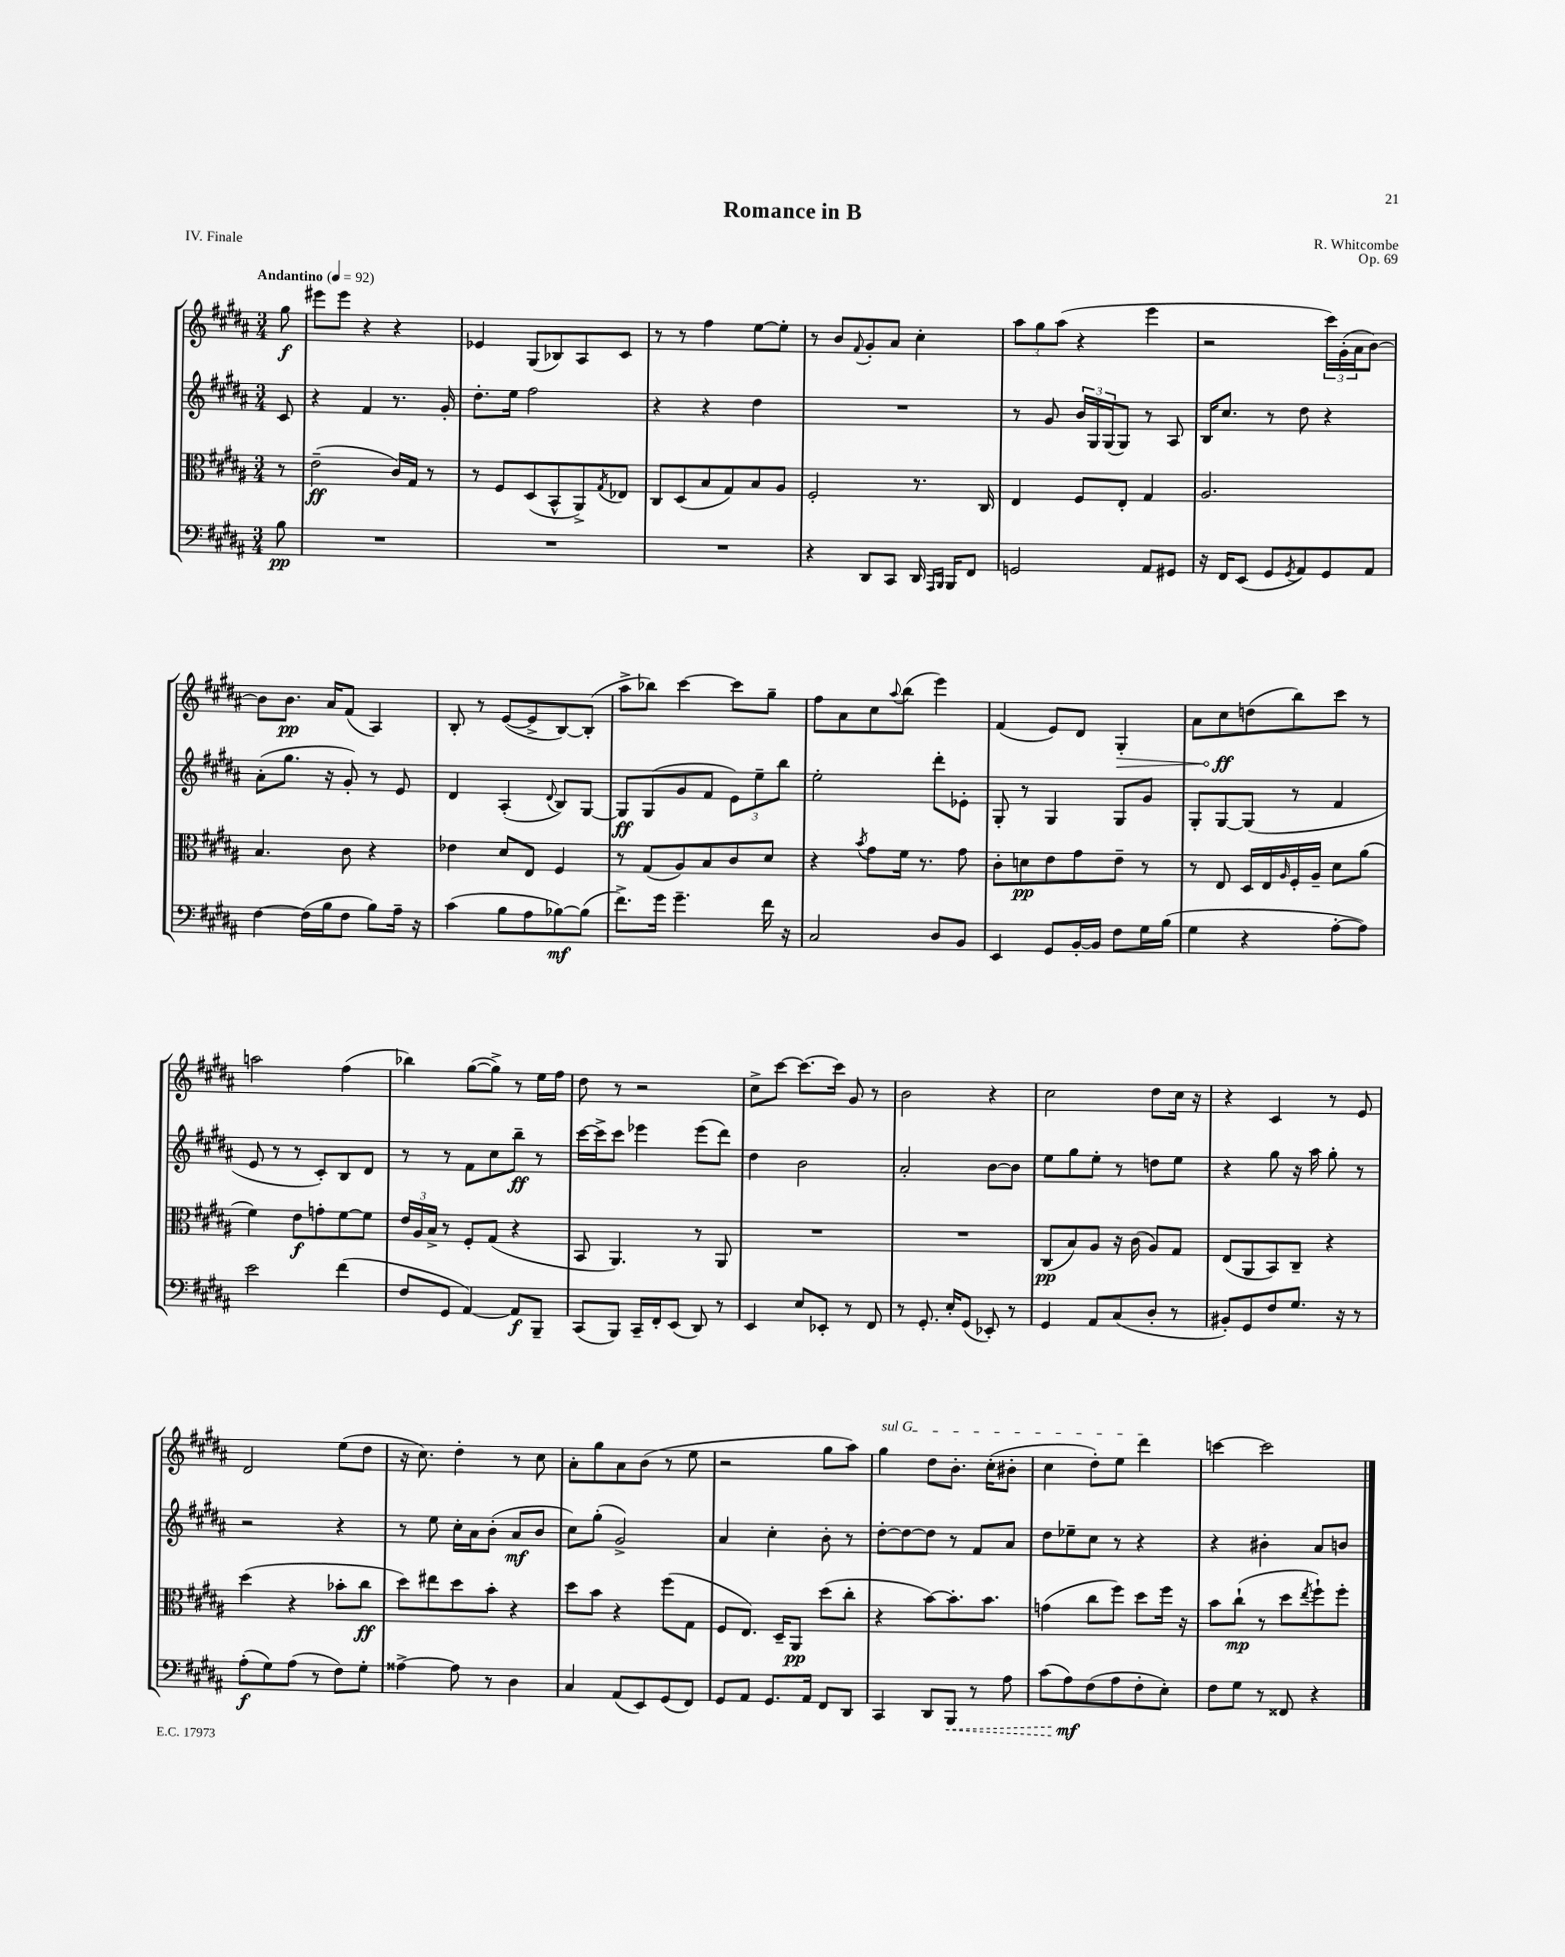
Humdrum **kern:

**kern	**dynam	**kern	**dynam	**kern	**dynam	**kern	**dynam
*part4	*part4	*part3	*part3	*part2	*part2	*part1	*part1
*staff4	*staff4	*staff3	*staff3	*staff2	*staff2	*staff1	*staff1
*clefF4	*	*clefC3	*	*clefG2	*	*clefG2	*
*k[f#c#g#d#a#]	*	*k[f#c#g#d#a#]	*	*k[f#c#g#d#a#]	*	*k[f#c#g#d#a#]	*
*M3/4	*	*M3/4	*	*M3/4	*	*M3/4	*
*MM92	*	*MM92	*	*MM92	*	*MM92	*
=	=	=	=	=	=	=	=
!	!	!	!	!	!	!LO:TX:a:B:t=Andantino	!
8B\	pp	8r	.	8c#/	.	8gg#\	f
=1	=1	=1	=1	=1	=1	=1	=1
2.r	.	(2e~\	ff	4r	.	8eee#X\L	.
.	.	.	.	.	.	8eee#\J	.
.	.	.	.	4f#/	.	4r	.
.	.	16c#/LL)	.	8.r	.	4r	.
.	.	16G#/JJ	.	.	.	.	.
.	.	8r	.	.	.	.	.
.	.	.	.	16g#'/	.	.	.
=2	=2	=2	=2	=2	=2	=2	=2
2.r	.	8r	.	8.dd#'\L	.	4e-X/	.
.	.	8F#/L	.	.	.	.	.
.	.	.	.	16ee\Jk	.	.	.
.	.	(8D#/	.	2ff#\	.	(8G#/L	.
.	.	8BB^^/	.	.	.	8B-X/)	.
.	.	8AA#^/)	.	.	.	8A#/	.
.	.	8qG#/	.	.	.	.	.
.	.	8E-X/J	.	.	.	8c#/J	.
=3	=3	=3	=3	=3	=3	=3	=3
2.r	.	8C#/L	.	4r	.	8r	.
.	.	(8D#/	.	.	.	8r	.
.	.	8B/	.	4r	.	4ff#\	.
.	.	8G#/)	.	.	.	.	.
.	.	8B/	.	4dd#\	.	[8ee\L	.
.	.	8A#/J	.	.	.	8ee'\J]	.
=4	=4	=4	=4	=4	=4	=4	=4
4r	.	2F#'/	.	2.r	.	8r	.
.	.	.	.	.	.	8b/L	.
.	.	.	.	.	.	8qqf#/	.
8DD#/L	.	.	.	.	.	8g#'/	.
8CC#/J	.	.	.	.	.	8a#/J	.
16DD#/	.	8.r	.	.	.	4cc#'\	.
16qqAAA#/LL	.	.	.	.	.	.	.
16qqBBB/JJ	.	.	.	.	.	.	.
16BBB/KL	.	.	.	.	.	.	.
8FF#/J	.	.	.	.	.	.	.
.	.	16C#/	.	.	.	.	.
=5	=5	=5	=5	=5	=5	=5	=5
2GGn/	.	4E/	.	8r	.	12aa#\L	.
.	.	.	.	.	.	12gg#\	.
.	.	.	.	8g#/	.	.	.
.	.	.	.	.	.	(12aa#\J	.
.	.	8F#/L	.	24b/LL	.	4r	.
.	.	.	.	24G#/	.	.	.
.	.	.	.	(24G#/J	.	.	.
.	.	8E'/J	.	8G#/J)	.	.	.
8AA#/L	.	4G#/	.	8r	.	4eee\	.
8GG#X/J	.	.	.	8A#/	.	.	.
=6	=6	=6	=6	=6	=6	=6	=6
16r	.	2.A#/	.	16B/KL	.	2r	.
16FF#/KL	.	.	.	8.cc#/J	.	.	.
(8EE/J	.	.	.	.	.	.	.
8GG#/L	.	.	.	8r	.	.	.
8qGG#/	.	.	.	.	.	.	.
8AA#/)	.	.	.	8dd#\	.	.	.
8GG#/	.	.	.	4r	.	24ccc#\LL)	.
.	.	.	.	.	.	(24g#'\	.
.	.	.	.	.	.	24a#\J	.
8AA#/J	.	.	.	.	.	[8b\J)	.
!!LO:LB:g=z
=7	=7	=7	=7	=7	=7	=7	=7
[4F#\	.	4.B/	.	(8a#'\L	.	8b\L]	.
.	.	.	.	8.gg#\J	.	8.b\J	pp
(16F#\LL]	.	.	.	.	.	.	.
16B\J	.	.	.	16r	.	16a#/KL	.
8F#\J	.	8c#\	.	8g#'/)	.	(8f#/J	.
8B\L)	.	4r	.	8r	.	4A#/)	.
16A#~\Jk	.	.	.	8e/	.	.	.
16r	.	.	.	.	.	.	.
=8	=8	=8	=8	=8	=8	=8	=8
(4c#\	.	4e-X\	.	4d#/	.	8B'/	.
.	.	.	.	.	.	8r	.
8B\L	.	8d#/L	.	(4A#'/	.	([8e/L	.
8A#\	.	8E/J	.	.	.	8e^/]	.
.	.	.	.	8qqd#/	.	.	.
[8B-X\)	mf	4F#/	.	8B/L)	.	[8B/)	.
(8B-\J]	.	.	.	[8G#/J	.	(8B'/J]	.
=9	=9	=9	=9	=9	=9	=9	=9
8.f#^\L)	.	8r	.	8G#/L]	ff	8aa#^\L	.
.	.	(8G#/L	.	(8G#/	.	8bb-X\J)	.
16g#\Jk	.	.	.	.	.	.	.
4.g#~\	.	8A#/)	.	8g#/	.	[4ccc#\	.
.	.	8B/	.	8f#/J	.	.	.
.	.	8c#/	.	12e\L)	.	8ccc#\L]	.
.	.	.	.	12ee~\	.	.	.
16f#\	.	8d#/J	.	.	.	8gg#~\J	.
.	.	.	.	12bb\J	.	.	.
16r	.	.	.	.	.	.	.
=10	=10	=10	=10	=10	=10	=10	=10
2C#/	.	4r	.	2ee'\	.	8ff#\L	.
.	.	.	.	.	.	8a#\	.
.	.	8qb/	.	.	.	.	.
.	.	8g#\L	.	.	.	8cc#\	.
.	.	.	.	.	.	8qqaa#/	.
.	.	16f#\Jk	.	.	.	(8bb\J	.
.	.	8.r	.	.	.	.	.
8D#/L	.	.	.	8ddd#'\L	.	4eee\)	.
8BB/J	.	8g#\	.	8e-X'\J	.	.	.
=11	=11	=11	=11	=11	=11	=11	=11
4EE/	.	8c#'\L	.	8G#'/	.	(4f#/	.
.	.	8dn\	pp	8r	.	.	.
8GG#/L	.	8e\	.	4G#/	.	8e/L)	.
[16BB'/L	.	8g#\	.	.	.	8d#/J	.
16BB/JJ]	.	.	.	.	.	.	.
!	!	!	!	!	!	!	!LO:HP:b
8F#\L	.	8e~\J	.	8G#/L	.	4G#'/	>
16G#\L	.	8r	.	8g#/J	.	.	.
(16B\JJ	.	.	.	.	.	.	.
=12	=12	=12	=12	=12	=12	=12	=12
4G#\	.	8r	.	8G#'/L	.	8a#\L	.
.	.	8E/	.	[8G#/	.	8cc#\	ff
4r	.	16D#/LL	.	(8G#/J]	.	(8ddn\	]
.	.	16E/	.	.	.	.	.
.	.	16qqA#/	.	.	.	.	.
.	.	16F#'/	.	8r	.	8bb\)	.
.	.	16A#~/JJ	.	.	.	.	.
[8A#'\L	.	8d#\L	.	4f#/	.	8ccc#\J	.
8A#\J])	.	(8a#\J	.	.	.	8r	.
!!LO:LB:g=z
=13	=13	=13	=13	=13	=13	=13	=13
2e\	.	4f#\)	.	8e/	.	2aan\	.
.	.	.	.	8r	.	.	.
.	.	8e\L	f	8r	.	.	.
.	.	8gn'\	.	8c#'/L)	.	.	.
(4f#\	.	[8f#\	.	8B/	.	(4ff#\	.
.	.	8f#\J]	.	8d#/J	.	.	.
=14	=14	=14	=14	=14	=14	=14	=14
8F#/L	.	24e/LL	.	8r	.	4bb-X\)	.
.	.	24A#/	.	.	.	.	.
.	.	24B^/JJ	.	.	.	.	.
8GG#/J	.	8r	.	8r	.	.	.
[4AA#/)	.	8F#'/L	.	8f#\L	.	([8gg#\L	.
.	.	(8G#/J	.	8cc#\	.	8gg#^\J])	.
8AA#/L]	f	4r	.	8bb~\J	ff	8r	.
8BBB~/J	.	.	.	8r	.	16ee\LL	.
.	.	.	.	.	.	16ff#\JJ	.
=15	=15	=15	=15	=15	=15	=15	=15
(8CC#/L	.	8BB/	.	[16ccc#\LL	.	8dd#\	.
.	.	.	.	16ccc#^\J]	.	.	.
8BBB/J)	.	4.AA#/)	.	8ccc#\J	.	8r	.
16CC#~/LL	.	.	.	4eee-X\	.	2r	.
16FF#'/J	.	.	.	.	.	.	.
(8EE/J	.	.	.	.	.	.	.
8DD#/)	.	8r	.	(8eee-\L	.	.	.
8r	.	8AA#/	.	8ddd#\J)	.	.	.
=16	=16	=16	=16	=16	=16	=16	=16
4EE/	.	2.r	.	4dd#\	.	8cc#^\L	.
.	.	.	.	.	.	[8ccc#\J	.
8E/L	.	.	.	2b\	.	8.ccc#\L_	.
8EE-X'/J	.	.	.	.	.	.	.
.	.	.	.	.	.	16ccc#\Jk]	.
8r	.	.	.	.	.	8g#/	.
8FF#/	.	.	.	.	.	8r	.
=17	=17	=17	=17	=17	=17	=17	=17
8r	.	2.r	.	2a#'/	.	2b\	.
8.GG#'/	.	.	.	.	.	.	.
16E'/KL	.	.	.	.	.	.	.
(8GG#/J	.	.	.	.	.	.	.
8EE-X'/)	.	.	.	[8b\L	.	4r	.
8r	.	.	.	8b\J]	.	.	.
=18	=18	=18	=18	=18	=18	=18	=18
4GG#/	.	(8C#/L	pp	8ee\L	.	2cc#\	.
.	.	8B/)	.	8gg#\	.	.	.
8AA#/L	.	8A#/J	.	8ee'\J	.	.	.
(8C#/	.	16r	.	8r	.	.	.
.	.	(16c#\	.	.	.	.	.
8D#'/J	.	8A#/L)	.	8ddn\L	.	8dd#\L	.
8r	.	8G#/J	.	8ee\J	.	16cc#\Jk	.
.	.	.	.	.	.	16r	.
=19	=19	=19	=19	=19	=19	=19	=19
8BB#X'/L)	.	(8E/L	.	4r	.	4r	.
8GG#/	.	8AA#/	.	.	.	.	.
8F#/	.	8BB/)	.	8gg#\	.	4c#/	.
8.G#/J	.	8C#~/J	.	16r	.	.	.
.	.	.	.	16aa#\	.	.	.
.	.	4r	.	8gg#'\	.	8r	.
16r	.	.	.	.	.	.	.
8r	.	.	.	8r	.	8e/	.
!!LO:LB:g=z
=20	=20	=20	=20	=20	=20	=20	=20
(8A#'\L	f	(4dd#\	.	2r	.	2d#/	.
8G#\)	.	.	.	.	.	.	.
(8A#\J	.	4r	.	.	.	.	.
8r	.	.	.	.	.	.	.
8F#\L)	.	8b-X'\L	.	4r	.	(8ee\L	.
8G#'\J	.	8cc#\J	ff	.	.	8dd#\J	.
=21	=21	=21	=21	=21	=21	=21	=21
[4A##X^\	.	8dd#\L)	.	8r	.	16r	.
.	.	.	.	.	.	8.cc#\)	.
.	.	8ee#X\	.	8ee\	.	.	.
8A##\]	.	8dd#\	.	16cc#'\LL	.	4dd#'\	.
.	.	.	.	16a#\J	.	.	.
8r	.	8b'\J	.	(8b'\J	.	.	.
4D#\	.	4r	.	8a#/L	mf	8r	.
.	.	.	.	8b/J	.	8cc#\	.
=22	=22	=22	=22	=22	=22	=22	=22
4C#/	.	8dd#\L	.	8cc#\L)	.	8a#'\L	.
.	.	8b\J	.	(8gg#'\J	.	8gg#\	.
(8AA#/L	.	4r	.	2g#^/)	.	8a#\	.
8EE/)	.	.	.	.	.	(8b\J	.
(8GG#/	.	(8ff#\L	.	.	.	8r	.
8FF#/J)	.	8G#\J	.	.	.	8ee\	.
=23	=23	=23	=23	=23	=23	=23	=23
8GG#/L	.	8F#/L	.	4a#/	.	2r	.
8AA#/J	.	8.E/J)	.	.	.	.	.
8.GG#/L	.	.	.	4cc#'\	.	.	.
.	.	16D#~/KL	.	.	.	.	.
.	.	8AA#/J	pp	.	.	.	.
16AA#/Jk	.	.	.	.	.	.	.
8FF#/L	.	(8dd#\L	.	8b'\	.	8gg#\L	.
8DD#/J	.	8cc#'\J	.	8r	.	8aa#\J)	.
=24	=24	=24	=24	=24	=24	=24	=24
!	!	!	!	!	!	!LO:TX:a:i:t=sul G	!
4CC#/	.	4r	.	[8dd#'\L	.	4gg#\	.
.	.	.	.	8dd#\_	.	.	.
8DD#/L	.	[8b\L)	.	8dd#\J]	.	8dd#\L	.
!	!LO:HP:b	!	!	!	!	!	!
8BBB/J	<	8.b'\]	.	8r	.	8.b'\J	.
8r	.	.	.	8f#/L	.	.	.
.	.	8.b\J	.	.	.	(16cc#'\KL	.
8A#\	.	.	.	8a#/J	.	8b#X'\J	.
=25	=25	=25	=25	=25	=25	=25	=25
(8c#\L	.	(4gn\	.	8dd#\L	.	4cc#\	.
8A#\)	mf	.	.	8ee-X~\	.	.	.
(8F#\	[	8cc#\L	.	8cc#\J	.	8dd#'\L)	.
8A#\	.	8ff#\J)	.	8r	.	8ee\J	.
8F#'\	.	8dd#\L	.	4r	.	4ddd#\	.
8E'\J)	.	16ff#\Jk	.	.	.	.	.
.	.	16r	.	.	.	.	.
=26	=26	=26	=26	=26	=26	=26	=26
8F#\L	.	8b\L	.	4r	.	[4cccn\	.
8G#\J	.	(8cc#`\J	mp	.	.	.	.
8r	.	8r	.	4b#X'\	.	2ccc\]	.
8FF##X/	.	8dd#\L	.	.	.	.	.
.	.	8qee/	.	.	.	.	.
4r	.	8ff#`\)	.	8a#/L	.	.	.
.	.	8ff#'\J	.	8bn/J	.	.	.
==	==	==	==	==	==	==	==
*-	*-	*-	*-	*-	*-	*-	*-
